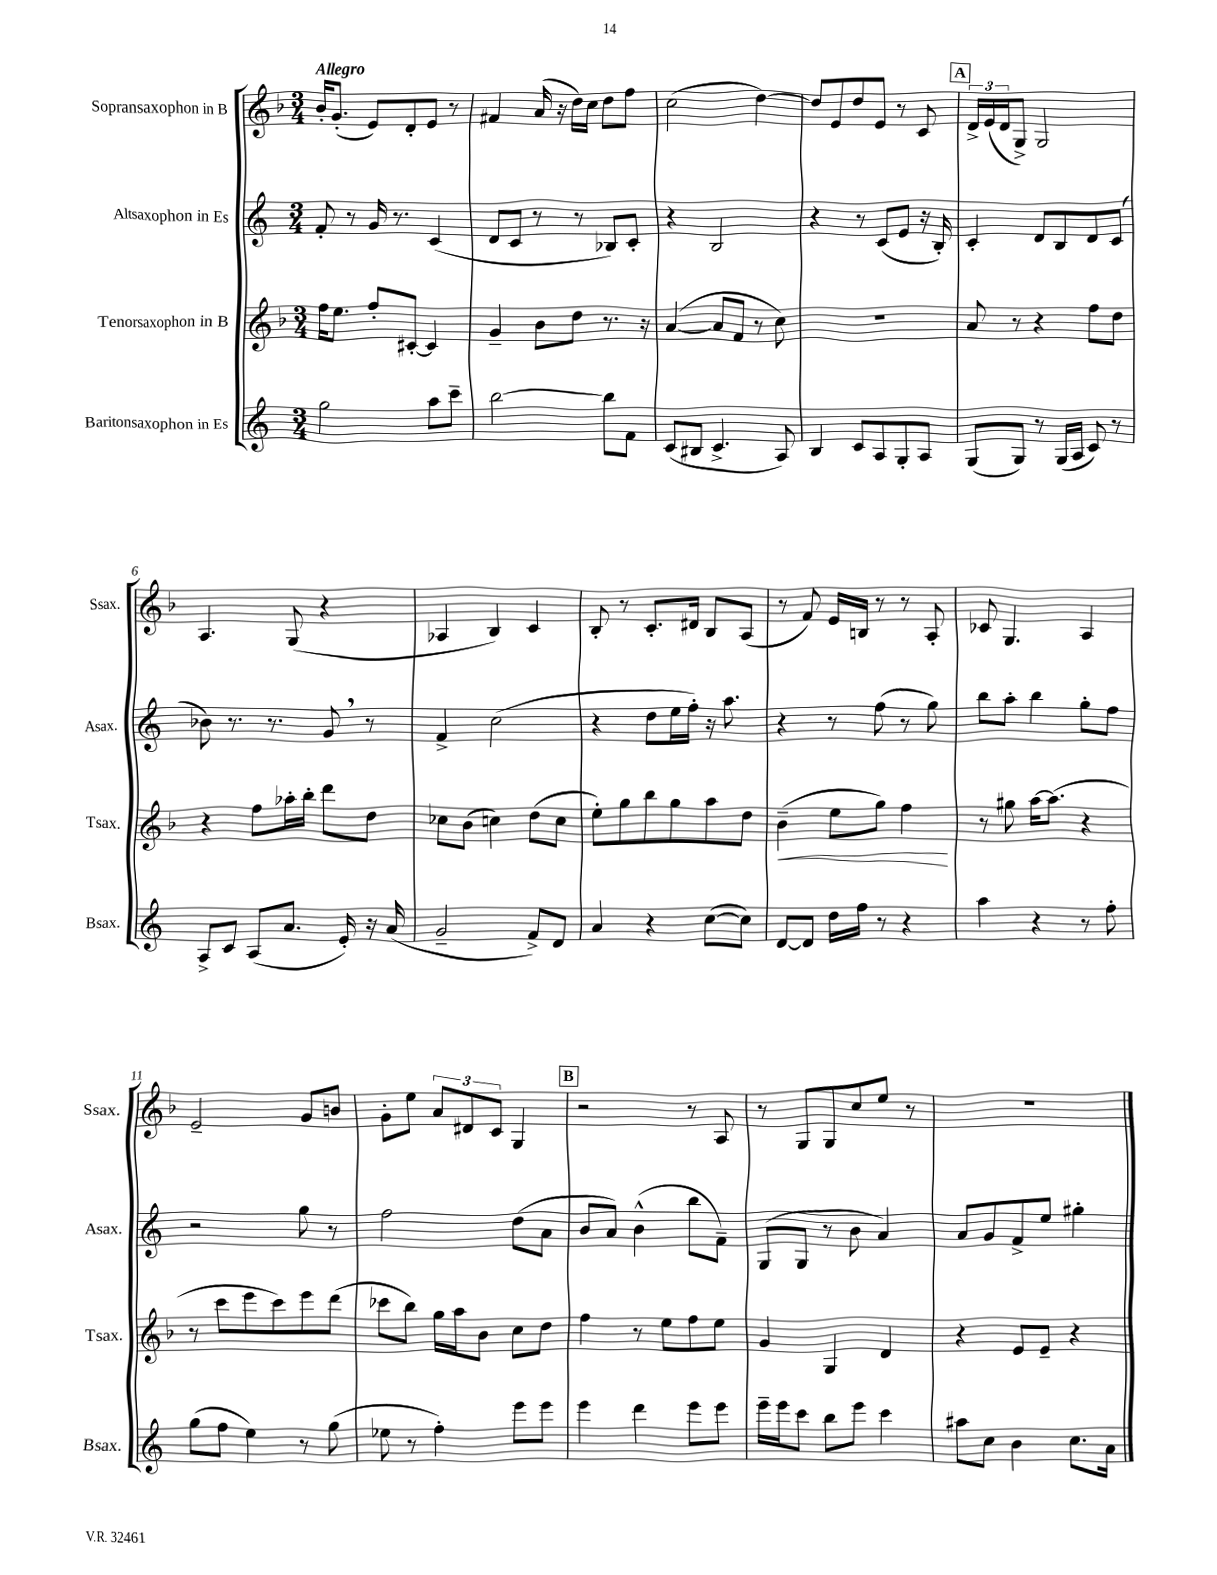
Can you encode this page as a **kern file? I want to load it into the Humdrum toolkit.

**kern	**kern	**dynam	**kern	**kern
*part4	*part3	*part3	*part2	*part1
*staff4	*staff3	*staff3	*staff2	*staff1
*I"Baritonsaxophon in Es	*I"Tenorsaxophon in B	*	*I"Altsaxophon in Es	*I"Sopransaxophon in B
*I'Bsax.	*I'Tsax.	*	*I'Asax.	*I'Ssax.
*clefG2	*clefG2	*	*clefG2	*clefG2
*k[]	*k[b-]	*	*k[]	*k[b-]
*M3/4	*M3/4	*	*M3/4	*M3/4
=1	=1	=1	=1	=1
!	!	!	!	!LO:TX:a:B:t=Allegro
2gg\	16ff\KL	.	8f'/	16b-'/KL
.	8.ee\J	.	.	(8.g'/J
.	.	.	8r	.
.	8ff'/L	.	16g/	8e/L)
.	.	.	8.r	.
.	[8c#X'/J	.	.	8d'/
8aa\L	4c#/]	.	(4c/	8e/J
8ccc~\J	.	.	.	8r
=2	=2	=2	=2	=2
[2bb\	4g~/	.	8d/L	4f#X/
.	.	.	8c/J	.
.	8b-\L	.	8r	(16a/
.	.	.	.	16r
.	8dd\J	.	8r	16dd\LL)
.	.	.	.	16cc\JJ
8bb\L]	8.r	.	8B-X/L)	8dd\L
8f\J	.	.	8c'/J	8ff\J
.	16r	.	.	.
=3	=3	=3	=3	=3
(8c/L	([4a/	.	4r	(2cc\
8B#X/J	.	.	.	.
4.c^/	8a/L]	.	2B/	.
.	8f/J	.	.	.
.	8r	.	.	[4dd\)
8A/)	8cc\)	.	.	.
=4	=4	=4	=4	=4
4B/	2.r	.	4r	8dd/L]
.	.	.	.	8e/
8c/L	.	.	8r	8dd/
8A/	.	.	(8c/L	8e/J
8G'/	.	.	8e/J	8r
8A/J	.	.	16r	8c/
.	.	.	16B'/)	.
!!LO:REH:place=s1:t=A
=5	=5	=5	=5	=5
(8G/L	8a/	.	4c'/	24d^/LL
.	.	.	.	(24e/
.	.	.	.	24d/J
8G/J)	8r	.	.	8G^/J)
8r	4r	.	8d/L	2G/
(16G/LL	.	.	8B/	.
16A/JJ	.	.	.	.
8c/)	8ff\L	.	8d/	.
8r	8dd\J	.	(8c/J	.
!!LO:LB:g=z
=6	=6	=6	=6	=6
8A^/L	4r	.	8b-X\)	4.A/
8c/J	.	.	8.r	.
(8A/L	8ff\L	.	.	.
.	.	.	8.r	.
8.a/J	16aa-X'\L	.	.	(8G/
.	16bb-'\JJ	.	.	.
.	8ddd\L	.	8g,/	4r
16e'/)	.	.	.	.
16r	8dd\J	.	8r	.
(16a/	.	.	.	.
=7	=7	=7	=7	=7
2g~/	8cc-X\L	.	4f^/	4A-X/
.	(8b-\J	.	.	.
.	4ccn\)	.	(2cc\	4B-/)
8f^/L)	(8dd\L	.	.	4c/
8d/J	8cc\J	.	.	.
=8	=8	=8	=8	=8
4a/	8ee'\L)	.	4r	8B-'/
.	8gg\	.	.	8r
4r	8bb-\	.	8dd\L	8.c'/L
.	8gg\	.	16ee\L	.
.	.	.	16ff'\JJ)	16d#X/Jk
([8cc\L	8aa\	.	16r	8B-/L
.	.	.	8.aa\	.
8cc\J])	8dd\J	.	.	(8A/J
=9	=9	=9	=9	=9
!	!	!LO:HP:b	!	!
[8d/L	(4b-~\	<	4r	8r
8d/J]	.	.	.	8f/)
16dd\LL	8ee\L	.	8r	16e/LL
16ff\JJ	.	.	.	16Bn/JJ
8r	8gg\J)	.	(8ff\	8r
4r	4ff\	.	8r	8r
.	.	.	8gg\)	8A'/
.	.	[	.	.
=10	=10	=10	=10	=10
4aa\	8r	.	8bb\L	8c-X/
.	8gg#X\	.	8aa'\J	4.G/
4r	[16aa\KL	.	4bb\	.
.	(8.aa\J]	.	.	.
8r	4r	.	8gg'\L	4A/
8ff'\	.	.	8ff\J	.
!!LO:LB:g=z
=11	=11	=11	=11	=11
(8gg\L	8r	.	2r	2e~/
8ff\J	8ccc\L	.	.	.
4ee\)	8eee\	.	.	.
.	8ccc\)	.	.	.
8r	8eee\	.	8gg\	8g/L
(8gg\	(8ddd\J	.	8r	8bn/J
=12	=12	=12	=12	=12
8ee-X\	8ccc-X\L	.	2ff\	8g'\L
8r	8bb-\J)	.	.	8ee\J
4ff'\)	16gg\LL	.	.	12a/L
.	16aa\J	.	.	.
.	.	.	.	12d#X/
.	8b-\J	.	.	.
.	.	.	.	12c/J
8eee\L	8cc\L	.	(8dd\L	4G/
8eee\J	8dd\J	.	8a\J	.
!!LO:REH:place=s1:t=B
=13	=13	=13	=13	=13
4eee\	4ff\	.	8b/L	2r
.	.	.	8a/J)	.
4ddd\	8r	.	(4b^^\	.
.	8ee\L	.	.	.
8eee\L	8ff\	.	8bb\L	8r
8eee\J	8ee\J	.	8f~\J)	8A/
=14	=14	=14	=14	=14
16eee~\LL	4g/	.	(8G/L	8r
16eee\J	.	.	.	.
8ccc\J	.	.	8G/J	8G/L
8bb\L	4G/	.	8r	8G/
8eee\J	.	.	8b\	8cc/
4ccc\	4d/	.	4a/)	8ee/J
.	.	.	.	8r
=15	=15	=15	=15	=15
8aa#X\L	4r	.	8a/L	2.r
8cc\J	.	.	8g/	.
4b\	8e/L	.	8f^/	.
.	8e~/J	.	8ee/J	.
8.cc\L	4r	.	4gg#X'\	.
16a\Jk	.	.	.	.
==	==	==	==	==
*-	*-	*-	*-	*-
